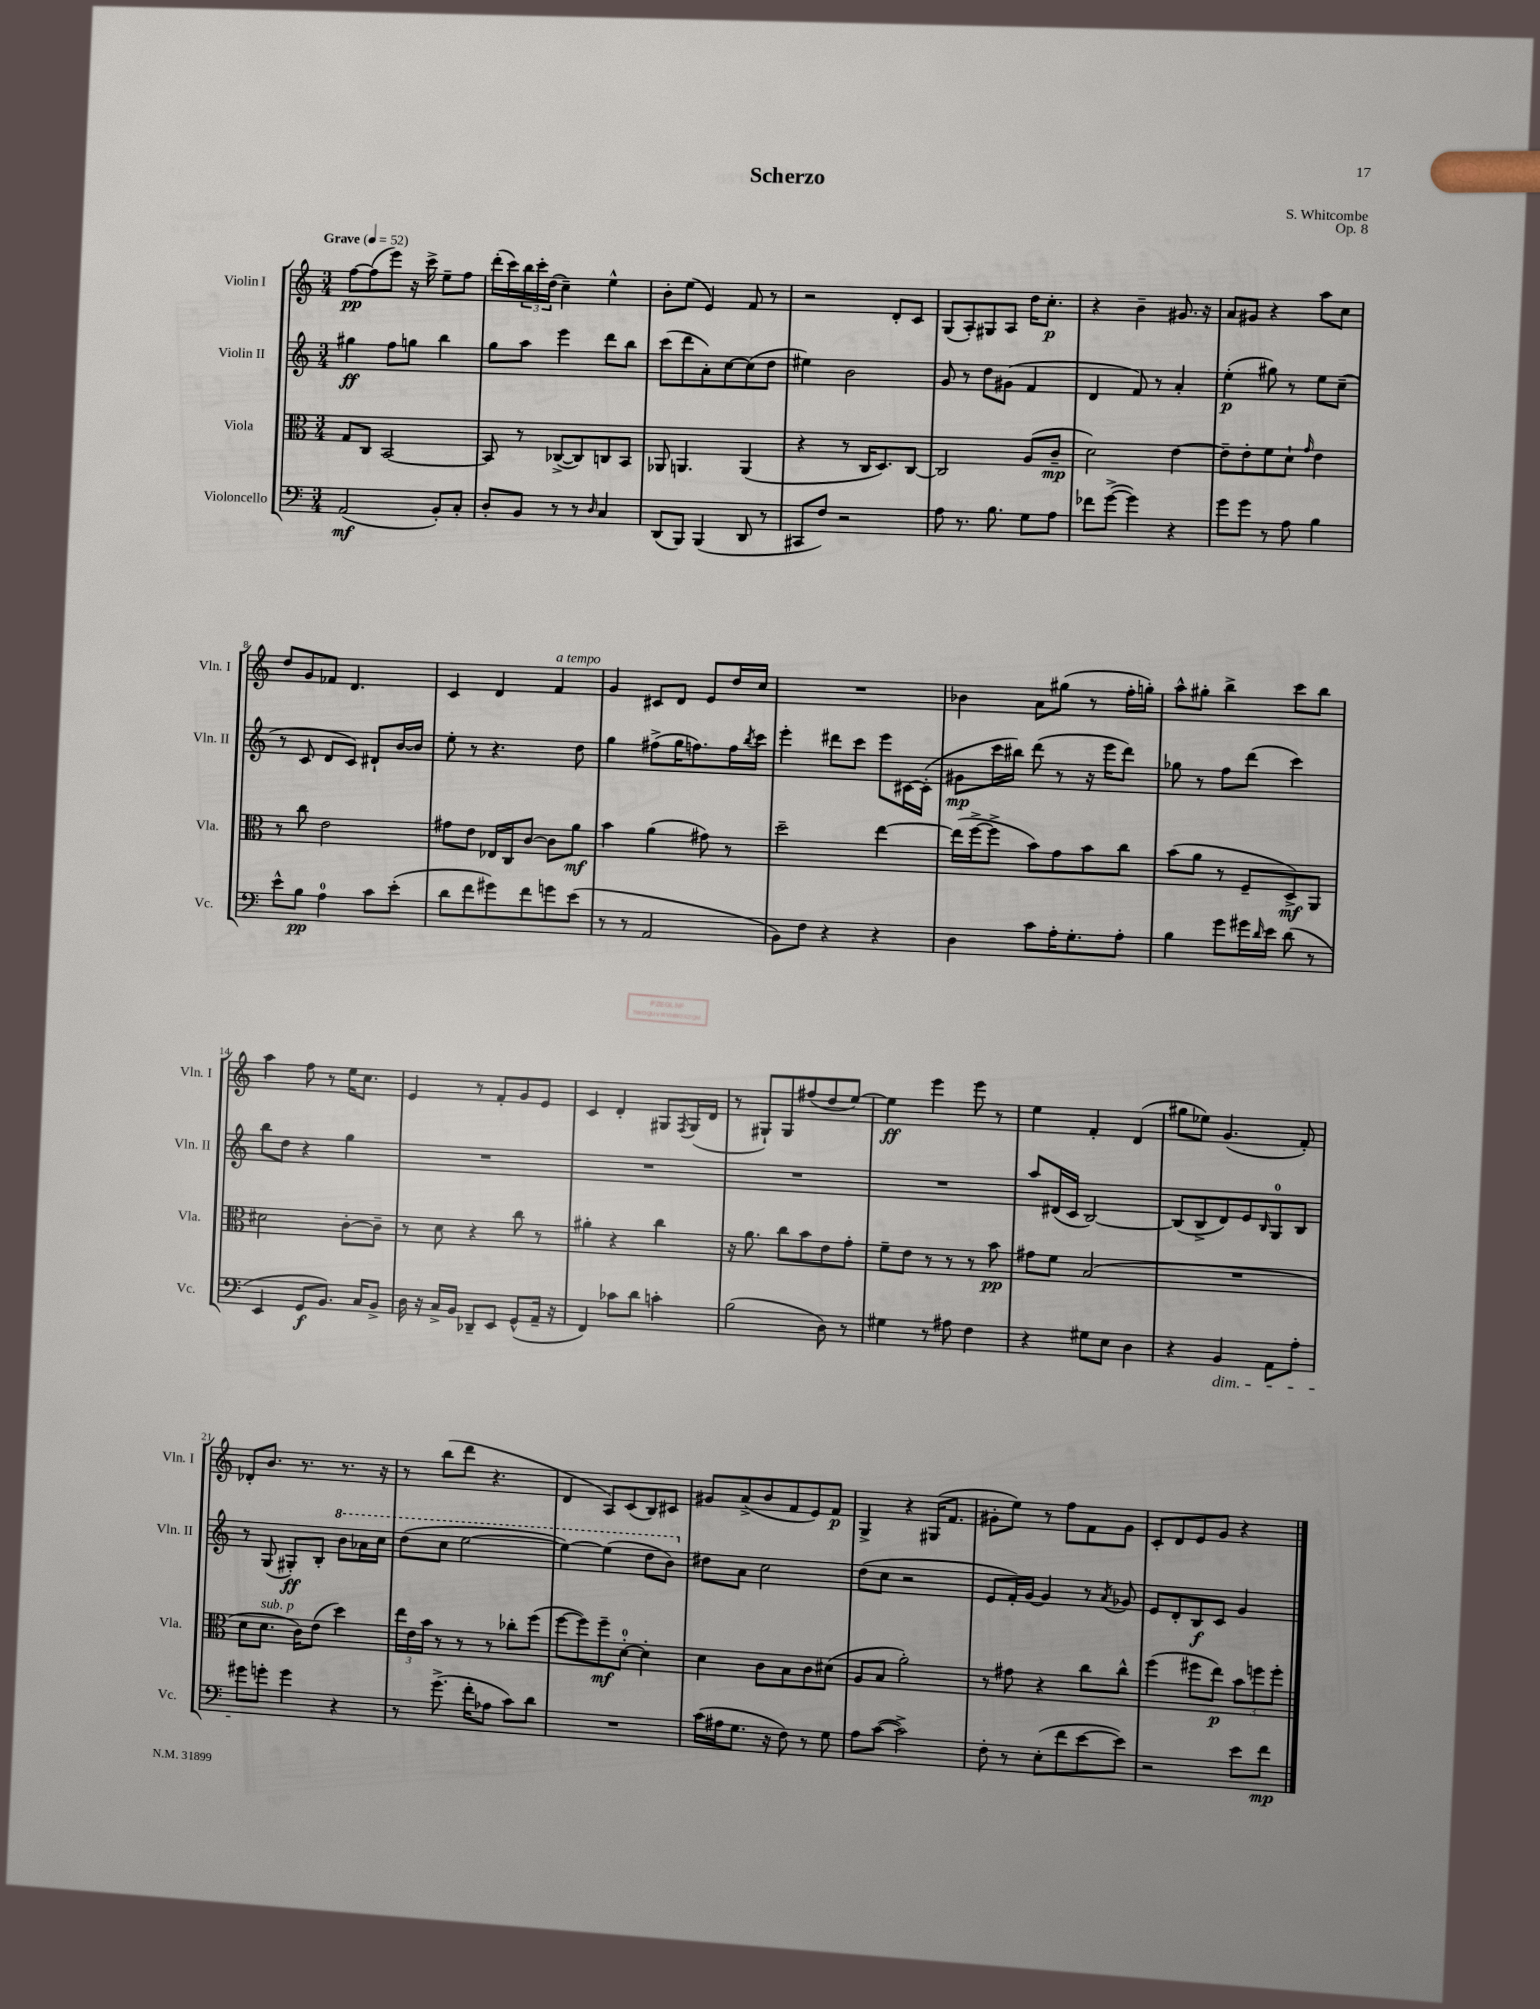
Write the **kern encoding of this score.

**kern	**dynam	**kern	**dynam	**kern	**dynam	**kern	**dynam
*part4	*part4	*part3	*part3	*part2	*part2	*part1	*part1
*staff4	*staff4	*staff3	*staff3	*staff2	*staff2	*staff1	*staff1
*I"Violoncello	*	*I"Viola	*	*I"Violin II	*	*I"Violin I	*
*I'Vc.	*	*I'Vla.	*	*I'Vln. II	*	*I'Vln. I	*
*clefF4	*	*clefC3	*	*clefG2	*	*clefG2	*
*k[]	*	*k[]	*	*k[]	*	*k[]	*
*M3/4	*	*M3/4	*	*M3/4	*	*M3/4	*
*MM52	*	*MM52	*	*MM52	*	*MM52	*
=1	=1	=1	=1	=1	=1	=1	=1
!	!	!	!	!	!	!LO:TX:a:B:t=Grave	!
(2AA/	mf	8G/L	.	4gg#X\	ff	[8ff\L	pp
.	.	8C/J	.	.	.	(8ff\]	.
.	.	[2BB/	.	8ff\L	.	8eee\J)	.
.	.	.	.	8ggn\J	.	16r	.
.	.	.	.	.	.	16ccc^\	.
8BB'/L)	.	.	.	4bb\	.	8ee~\L	.
8C'/J	.	.	.	.	.	8ff\J	.
=2	=2	=2	=2	=2	=2	=2	=2
8D'/L	.	8BB/]	.	8gg\L	.	(16ddd'\LL	.
.	.	.	.	.	.	16ccc\)	.
8BB/J	.	8r	.	8aa\J	.	24bb\	.
.	.	.	.	.	.	24ccc'\	.
.	.	.	.	.	.	(24dd\JJ	.
8r	.	([8C-X^/L	.	4eee\	.	4cc~\)	.
8r	.	8C-/])	.	.	.	.	.
16qqD/	.	.	.	.	.	.	.
4C/	.	8Cn/	.	8ddd\L	.	4ee^^\	.
.	.	8BB/J	.	8bb\J	.	.	.
=3	=3	=3	=3	=3	=3	=3	=3
(8DD/L	.	8AA-X/	.	(8ccc\L	.	8b'\L	.
8BBB/J)	.	4.AAn/	.	8ddd\	.	(8ee\J	.
(4BBB/	.	.	.	8a'\)	.	4e/)	.
.	.	.	.	[8cc\	.	.	.
8DD/	.	(4AA/	.	(8cc\]	.	8f/	.
8r	.	.	.	8dd\J	.	8r	.
=4	=4	=4	=4	=4	=4	=4	=4
8CC#X/L	.	4r	.	4ee#X\)	.	2r	.
8F/J)	.	.	.	.	.	.	.
2r	.	8r	.	2b\	.	.	.
.	.	16C/KL	.	.	.	.	.
.	.	8.D/)	.	.	.	.	.
.	.	.	.	.	.	8d'/L	.
.	.	[8C/J	.	.	.	8c/J	.
=5	=5	=5	=5	=5	=5	=5	=5
8A\	.	2C/]	.	8g/	.	(8G/L	.
8.r	.	.	.	8r	.	8A'/)	.
.	.	.	.	8dd\L	.	8G#X/	.
8.B\	.	.	.	.	.	.	.
.	.	.	.	(8g#X\J	.	8A/J	.
8G\L	.	(8A/L	.	4f/	.	16dd\KL	.
.	.	.	.	.	.	8.cc'\J	p
8A\J	.	8c~/J	mp	.	.	.	.
=6	=6	=6	=6	=6	=6	=6	=6
8f-X\L	.	2d\)	.	4d/	.	4r	.
([8g^\J	.	.	.	.	.	.	.
4g\])	.	.	.	8f/)	.	4b~\	.
.	.	.	.	8r	.	.	.
4r	.	[4e\	.	4a'/	.	8.g#X/	.
.	.	.	.	.	.	16r	.
=7	=7	=7	=7	=7	=7	=7	=7
8g\L	.	8e~\L]	.	(4ee'\	p	8a/L	.
8g\J	.	8e'\	.	.	.	8g#X/J	.
8r	.	8f\	.	8gg#X\)	.	4r	.
8A\	.	8d`\J	.	8r	.	.	.
.	.	16qqg/	.	.	.	.	.
4B\	.	4e\	.	8ee\L	.	8aa\L	.
.	.	.	.	(8cc~\J	.	8cc\J	.
!!LO:LB:g=z
=8	=8	=8	=8	=8	=8	=8	=8
8e^^\L	.	8r	.	8r	.	8dd/L	.
8B\J	pp	8cc\	.	8c/	.	8g/	.
4A\	.	2e\	.	8d/L	.	8f-X/J	.
.	.	.	.	8c/J)	.	4.d/	.
8c\L	.	.	.	8d#X`/L	.	.	.
(8e'\J	.	.	.	[16b/L	.	.	.
.	.	.	.	16b/JJ]	.	.	.
=9	=9	=9	=9	=9	=9	=9	=9
8d\L	.	8g#X\L	.	8ee'\	.	4c/	.
8f\	.	8e\J	.	8r	.	.	.
8g#X\)	.	16E-X/LL	.	4.r	.	4d/	.
.	.	16C/J	.	.	.	.	.
8f\	.	[8c/J	.	.	.	.	.
!	!	!	!	!	!	!LO:TX:a:i:t=a tempo	!
8gn\	.	8c\L]	.	.	.	4f/	.
(8e\J	.	8a\J	mf	8dd\	.	.	.
=10	=10	=10	=10	=10	=10	=10	=10
8r	.	4b\	.	4gg\	.	4g/	.
8r	.	.	.	.	.	.	.
2AA/	.	(4a\	.	(8ff#X^\L	.	8c#X/L	.
.	.	.	.	16gg\K	.	8d/J	.
.	.	.	.	8.ffn\)	.	.	.
.	.	8g#X\)	.	.	.	8e/L	.
.	.	8r	.	16ff\L	.	16dd/L	.
.	.	.	.	8qbb/	.	.	.
.	.	.	.	16ccc\JJ	.	16cc/JJ	.
=11	=11	=11	=11	=11	=11	=11	=11
8BB\L)	.	2dd~\	.	4eee'\	.	2.r	.
8F\J	.	.	.	.	.	.	.
4r	.	.	.	8ddd#X\L	.	.	.
.	.	.	.	8ccc\J	.	.	.
4r	.	[4ee\	.	8eee\L	.	.	.
.	.	.	.	[16c#X\L	.	.	.
.	.	.	.	(16c#'\JJ]	.	.	.
=12	=12	=12	=12	=12	=12	=12	=12
4D\	.	(16ee\LL]	.	8g#X\L	mp	4b-X\	.
.	.	[16ff^\J	.	.	.	.	.
.	.	8ff^\J]	.	16ccc\L	.	.	.
.	.	.	.	16bb#X\JJ)	.	.	.
8c\L	.	8b\L)	.	(8ddd\	.	8a\L	.
16A'\K	.	8g\	.	8r	.	(8gg#X\J	.
8.G'\	.	.	.	.	.	.	.
.	.	8b\	.	16r	.	8r	.
.	.	.	.	16eee\KL	.	.	.
8A'\J	.	8cc\J	.	8ddd\J)	.	16ff'\LL	.
.	.	.	.	.	.	16ggn'\JJ)	.
=13	=13	=13	=13	=13	=13	=13	=13
4B\	.	(8b\L	.	8gg-X\	.	8aa^^\L	.
.	.	8a\J	.	8r	.	8gg#X'\J	.
8g\L	.	8r	.	8ff\L	.	4bb^\	.
16g#X\L	.	8F~/L	.	(8ddd\J	.	.	.
16qqd/	.	.	.	.	.	.	.
16e\JJ	.	.	.	.	.	.	.
(8d\	.	8D^/)	mf	4ccc\)	.	8ccc\L	.
8r	.	8AA/J	.	.	.	8bb\J	.
!!LO:LB:g=z
=14	=14	=14	=14	=14	=14	=14	=14
4EE/	.	2d#X\	.	8bb\L	.	4aa\	.
.	.	.	.	8dd\J	.	.	.
8GG/L	f	.	.	4r	.	8ff\	.
8.BB/J)	.	.	.	.	.	8r	.
.	.	[8c'\L	.	4gg\	.	16ee\KL	.
16C/KL	.	.	.	.	.	8.cc\J	.
8BB^/J	.	8c~\J]	.	.	.	.	.
=15	=15	=15	=15	=15	=15	=15	=15
16D\	.	8r	.	2.r	.	4e/	.
16r	.	.	.	.	.	.	.
16C^/LL	.	8d\	.	.	.	.	.
16BB/JJ	.	.	.	.	.	.	.
8DD-X~/L	.	4r	.	.	.	8r	.
8EE/J	.	.	.	.	.	8f'/L	.
(8GG^^/L	.	8cc\	.	.	.	8g/	.
16AA~/Jk	.	8r	.	.	.	8e/J	.
16r	.	.	.	.	.	.	.
=16	=16	=16	=16	=16	=16	=16	=16
4FF/)	.	4a#X'\	.	2.r	.	4c/	.
8c-X\L	.	4r	.	.	.	4d'/	.
8d\J	.	.	.	.	.	.	.
4cn'\	.	4cc\	.	.	.	8G#X/L	.
.	.	.	.	.	.	8qF/	.
.	.	.	.	.	.	(16G#/L	.
.	.	.	.	.	.	16d/JJ	.
=17	=17	=17	=17	=17	=17	=17	=17
(2B\	.	16r	.	2.r	.	8r	.
.	.	8.a\	.	.	.	.	.
.	.	.	.	.	.	8G#X`/L)	.
.	.	8cc\L	.	.	.	8G#/	.
.	.	8b\	.	.	.	(8ff#X/	.
8D\)	.	8e\	.	.	.	8dd/	.
8r	.	8g'\J	.	.	.	[8ee/J)	.
=18	=18	=18	=18	=18	=18	=18	=18
4G#X\	.	8f~\L	.	2.r	.	4ee\]	ff
.	.	8e\J	.	.	.	.	.
8r	.	8r	.	.	.	4eee\	.
8A#X\	.	8r	.	.	.	.	.
4F\	.	8r	.	.	.	8eee\	.
.	.	8b\	pp	.	.	8r	.
=19	=19	=19	=19	=19	=19	=19	=19
4r	.	8g#X\L	.	8aa/L	.	4ee\	.
.	.	8f\J	.	(16d#X/L	.	.	.
.	.	.	.	16c/JJ	.	.	.
8G#X\L	.	(2B/	.	[2B/)	.	4f'/	.
8E\J	.	.	.	.	.	.	.
4D\	.	.	.	.	.	(4d/	.
=20	=20	=20	=20	=20	=20	=20	=20
4r	.	2.r	.	(8B/L]	.	8gg#X\L	.
.	.	.	.	8B^/	.	8ee-X\J)	.
!LO:TX:b:i:t=dim.	!	!	!	!	!	!	!
4BB/	.	.	.	8d/)	.	(4.g/	.
.	.	.	.	8e/	.	.	.
.	.	.	.	16qqB/	.	.	.
8AA\L	.	.	.	8G/	.	.	.
8A'\J	.	.	.	8B/J	.	8f'/)	.
!!LO:LB:g=z
=21	=21	=21	=21	=21	=21	=21	=21
8g#X\L	.	8d\L	.	8r	.	8d-X'/L	.
!	!	!LO:TX:a:i:t=sub. p	!	!	!	!	!
8gn'\J	.	8.d\J	.	(8G/	.	8.b/J	.
4g\	.	.	.	8G#X'/L)	ff	.	.
.	.	16c\KL)	.	.	.	8.r	.
.	.	(8e\J	.	8B'/J	.	.	.
*	*	*	*	*8va	*	*	*
4r	.	4dd\)	.	8bb\L	.	8.r	.
.	.	.	.	16aa-X\L	.	.	.
.	.	.	.	16ccc\JJ	.	16r	.
=22	=22	=22	=22	=22	=22	=22	=22
8r	.	24ee\LL	.	(8ddd\L	.	8r	.
.	.	24e\	.	.	.	.	.
.	.	24b\JJ	.	.	.	.	.
(8.g^\	.	8r	.	8ccc\J	.	(8bb\L	.
.	.	8r	.	[2eee\	.	8ddd\J	.
16f'\KL	.	.	.	.	.	.	.
8A-X\J	.	8r	.	.	.	4.r	.
8c\L)	.	8cc-X'\L	.	.	.	.	.
8d\J	.	(8ff\J	.	.	.	.	.
=23	=23	=23	=23	=23	=23	=23	=23
2.r	.	[8ff\L	.	4eee\_)	.	4d/	.
.	.	8ff\])	.	.	.	.	.
.	.	8ff~\	mf	(4eee\]	.	8A/L)	.
.	.	[8d'\J	.	.	.	(8c/	.
.	.	4d'\]	.	8ddd\L	.	8B/)	.
.	.	.	.	8bb\J)	.	8c#X/J	.
=24	=24	=24	=24	=24	=24	=24	=24
*	*	*	*	*X8va	*	*	*
(16c\LL	.	4d\	.	8dd#X\L	.	8g#X/L	.
16A#X\J	.	.	.	.	.	.	.
8.G\J	.	.	.	8a\J	.	(8a^/	.
.	.	8c\L	.	2cc\	.	8b/	.
16r	.	.	.	.	.	.	.
8F\)	.	8B\	.	.	.	8f/	.
8r	.	8c\	.	.	.	8e/)	.
8G\	.	(8d#X\J	.	.	.	8f/J	p
=25	=25	=25	=25	=25	=25	=25	=25
8A\L	.	8A/L	.	(8dd\L	.	4G^/	.
([8c\J	.	8B/J	.	8cc\J	.	.	.
2c^\])	.	2a'\)	.	2r	.	4r	.
.	.	.	.	.	.	(16G#X/KL	.
.	.	.	.	.	.	8.f/J	.
=26	=26	=26	=26	=26	=26	=26	=26
8F'\	.	8r	.	8e/L	.	8g#X'\L	.
8r	.	8g#X\	.	16f'/L)	.	8ee\J)	.
.	.	.	.	[16g/JJ	.	.	.
(8E'\L	.	4r	.	4g/]	.	8r	.
8f\	.	.	.	.	.	8ff\L	.
[8e\	.	8cc\L	.	8r	.	8f\	.
.	.	.	.	8qa/	.	.	.
8e\J])	.	8cc^^\J	.	8g-X/	.	8g#\J	.
=27	=27	=27	=27	=27	=27	=27	=27
2r	.	(4ff\	.	8e/L	.	8c'/L	.
.	.	.	.	8d'/	.	8d/	.
.	.	8ff#X\L	.	8B/	f	8e/	.
.	.	8ee\J)	p	8c/J	.	8g/J	.
8e\L	.	12b\L	.	4g/	.	4r	.
.	.	12ffn\	.	.	.	.	.
8f\J	mp	.	.	.	.	.	.
.	.	12ff'\J	.	.	.	.	.
==	==	==	==	==	==	==	==
*-	*-	*-	*-	*-	*-	*-	*-
